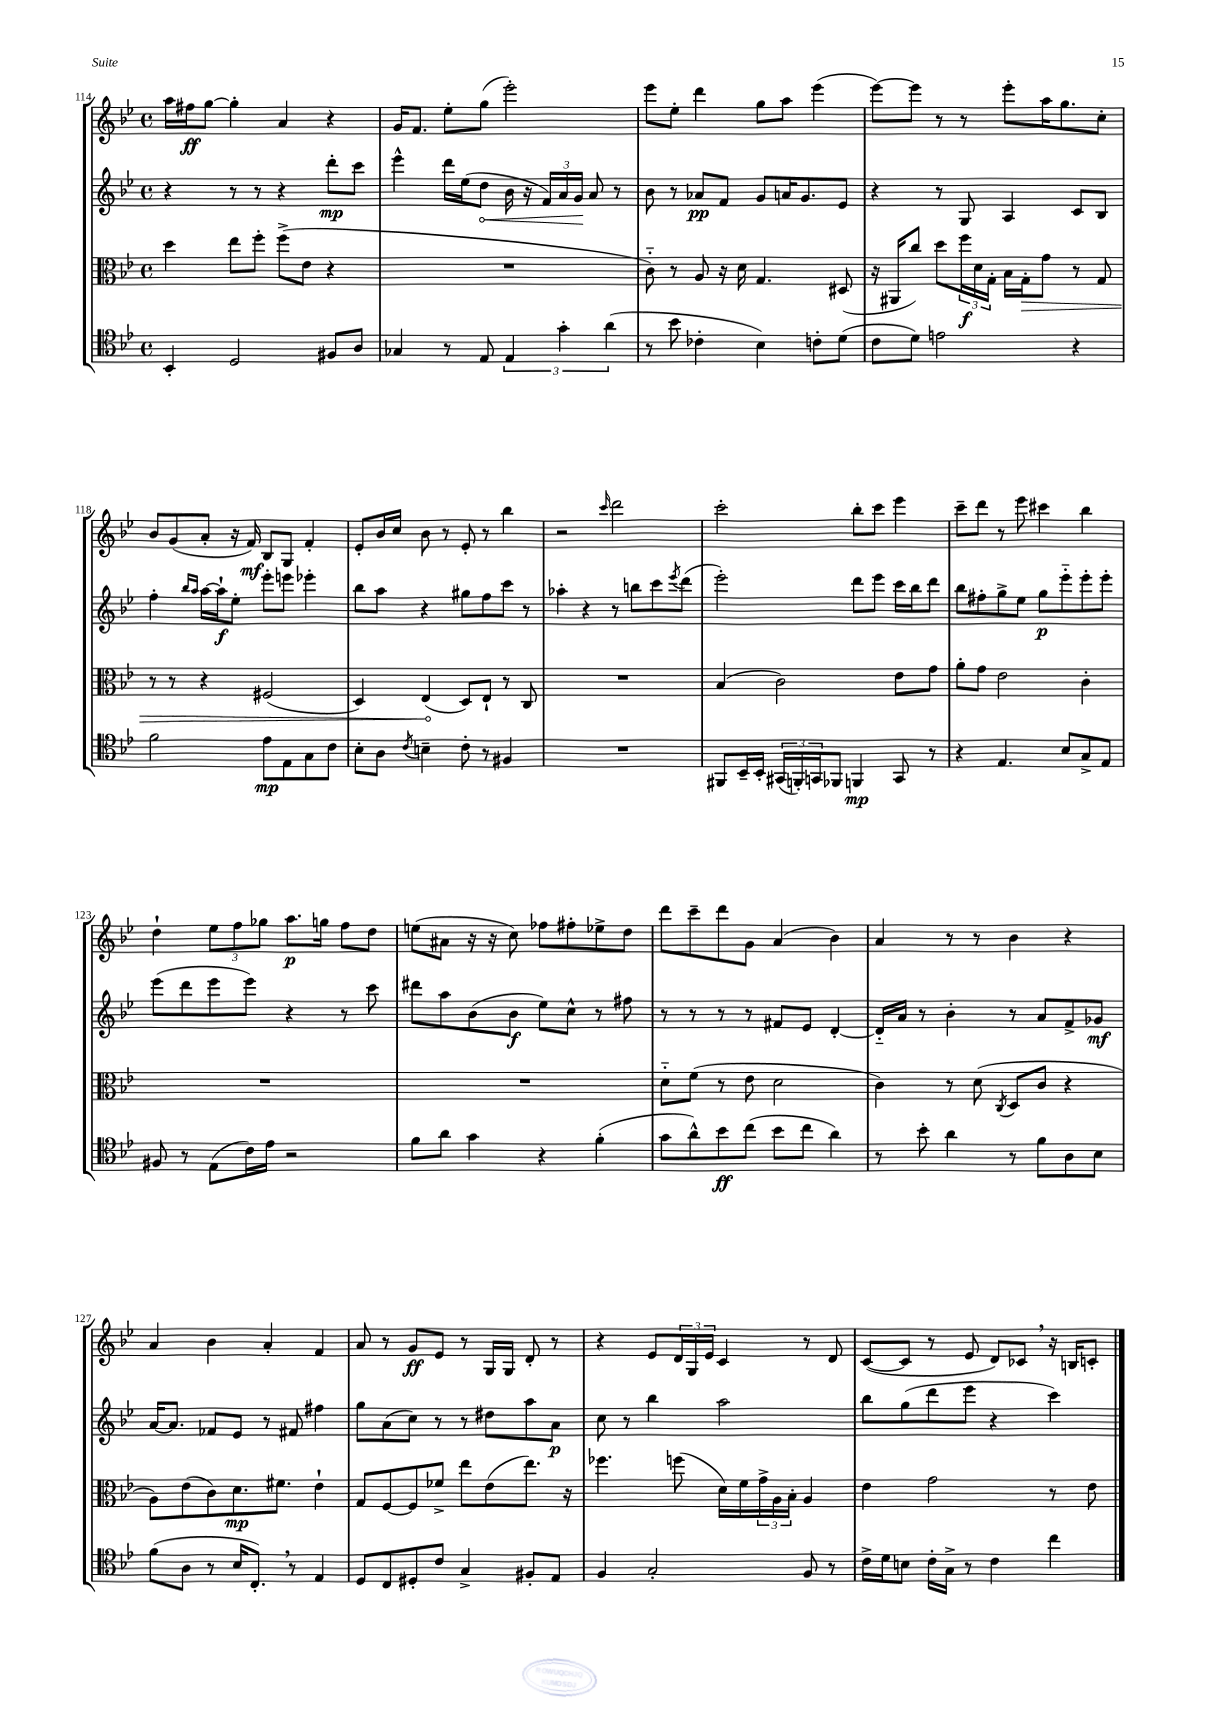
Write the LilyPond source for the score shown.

<<
\new StaffGroup <<
\new Staff = "s0" {
    \clef treble \key bes \major \defaultTimeSignature \time 4/4
    a''16 fis''16\ff g''8~ g''4-. a'4 r4 |
    g'16 f'8. ees''8-. g''8( ees'''2-.) |
    ees'''8 ees''8-. d'''4 g''8 a''8 ees'''4( |
    ees'''8~) ees'''8 r8 r8 ees'''8-. a''16 g''8. c''8-. |
    bes'8 g'8( a'8-. r16 f'16\mf) bes8 g8 f'4-. |
    ees'8-. bes'16 c''16 bes'8 r8 ees'8-. r8 bes''4 |
    r2 \grace { c'''16 } d'''2 |
    c'''2-. bes''8-. c'''8 ees'''4 |
    c'''8-- d'''8 r8 ees'''8 cis'''4 bes''4 |
    d''4-! \tuplet 3/2 { ees''8 f''8 ges''8 } a''8.\p g''16 f''8 d''8 |
    e''8( ais'8 r16 r16 c''8) fes''8 fis''8-. ees''8-> d''8 |
    d'''8 c'''8-- d'''8 g'8 a'4( bes'4) |
    a'4 r8 r8 bes'4 r4 |
    a'4 bes'4 a'4-. f'4 |
    a'8 r8 g'8\ff ees'8 r8 g16 g16 d'8-. r8 |
    r4 ees'8 \tuplet 3/2 { d'16 g16 ees'16 } c'4 r8 d'8 |
    c'8~( c'8 r8 ees'8 d'8) ces'8 \breathe r16 b16 c'8-. \bar "|." |
}
\new Staff = "s1" {
    \clef treble \key bes \major \defaultTimeSignature \time 4/4
    r4 r8 r8 r4 d'''8-.\mp c'''8 |
    ees'''4-^ d'''16 ees''16( \once \override Hairpin.circled-tip = ##t d''8\< bes'16 r16 \tuplet 3/2 { f'16) a'16 g'16\! } a'8 r8 |
    bes'8 r8 aes'8\pp f'8 g'8 a'16 g'8. ees'8 |
    r4 r8 g8 a4 c'8 bes8 |
    f''4-. \grace { bes''16 a''16 } a''16~ a''16-!\f ees''8-. ees'''8-. e'''8 ees'''4-. |
    bes''8 a''8 r4 gis''8 f''8 c'''8 r8 |
    aes''4-. r4 r8 b''8 c'''8 \acciaccatura { ees'''8 } d'''8( |
    ees'''2-.) d'''8 ees'''8 c'''16 bes''16 d'''8 |
    bes''8 fis''8-. g''8-> ees''8 g''8\p ees'''8-_ ees'''8-. ees'''8-. |
    ees'''8( d'''8 ees'''8 ees'''8) r4 r8 c'''8 |
    dis'''8 a''8 bes'8( bes'8\f ees''8) c''8-^ r8 fis''8 |
    r8 r8 r8 r8 fis'8 ees'8 d'4~-. |
    d'16-_ a'16 r8 bes'4-. r8 a'8 f'8-> ges'8\mf |
    a'16~ a'8. fes'8 ees'8 r8 fis'8 fis''4 |
    g''8 a'8( c''8) r8 r8 dis''8 a''8 a'8\p |
    c''8 r8 bes''4 a''2 |
    bes''8 g''8( d'''8 ees'''8 r4 c'''4) \bar "|." |
}
\new Staff = "s2" {
    \clef alto \key bes \major \defaultTimeSignature \time 4/4
    d''4 ees''8 f''8-. f''8->( ees'8 r4 |
    R1 |
    c'8-_) r8 a8 r16 d'16 g4. dis8( |
    r16 ais,16 c''8) d''8 \tuplet 3/2 { f''16\f d'16 g16-. } bes16 \once \override Hairpin.circled-tip = ##t g16-.\> g'8 r8 g8 |
    r8 r8 r4 fis2( |
    d4) ees4\!( d8) ees8-! r8 c8 |
    R1 |
    bes4( c'2) ees'8 g'8 |
    a'8-. g'8 ees'2 c'4-. |
    R1 |
    R1 |
    d'8-_ f'8( r8 ees'8 d'2 |
    c'4) r8 d'8( \acciaccatura { c8 } d8 c'8 r4 |
    a8) ees'8( c'8) d'8.\mp fis'8. ees'4-! |
    g8 f8~ f8 fes'8-> ees''8 ees'8( ees''8.) r16 |
    fes''4. f''8( d'16) f'16 \tuplet 3/2 { g'16-> a16 bes16-. } a4 |
    ees'4 g'2 r8 ees'8 \bar "|." |
}
\new Staff = "s3" {
    \clef tenor \key bes \major \defaultTimeSignature \time 4/4
    bes,4-. d2 fis8 a8 |
    ges4 r8 ees8 \tuplet 3/2 { ees4 g'4-. a'4( } |
    r8 bes'8 ces'4-. bes4) c'8-. d'8( |
    c'8 d'8) e'2 r4 |
    f'2 ees'8\mp ees8 g8 c'8 |
    bes8-. a8 \acciaccatura { c'8 } b4-- c'8-. r8 fis4 |
    R1 |
    fis,8 bes,16-- bes,16-. \tuplet 3/2 { gis,16( f,16-.) g,16 } fes,8 f,4\mp g,8 r8 |
    r4 ees4. bes8 g8-> ees8 |
    fis8 r8 ees8( c'16) ees'16 r2 |
    f'8 a'8 g'4 r4 f'4-.( |
    g'8 a'8-^) bes'8\ff c''8( bes'8 c''8 a'4) |
    r8 bes'8-. a'4 r8 f'8 a8 bes8 |
    f'8( a8 r8 bes16 c8.-.) \breathe r8 ees4 |
    d8 c8 dis8-. c'8 g4-> fis8-. ees8 |
    f4 g2-. f8 r8 |
    c'16-> d'16 b8 c'16-. g16-> r8 c'4 c''4 \bar "|." |
}
>>
>>
\layout { \context { \Score currentBarNumber = #114 } }
